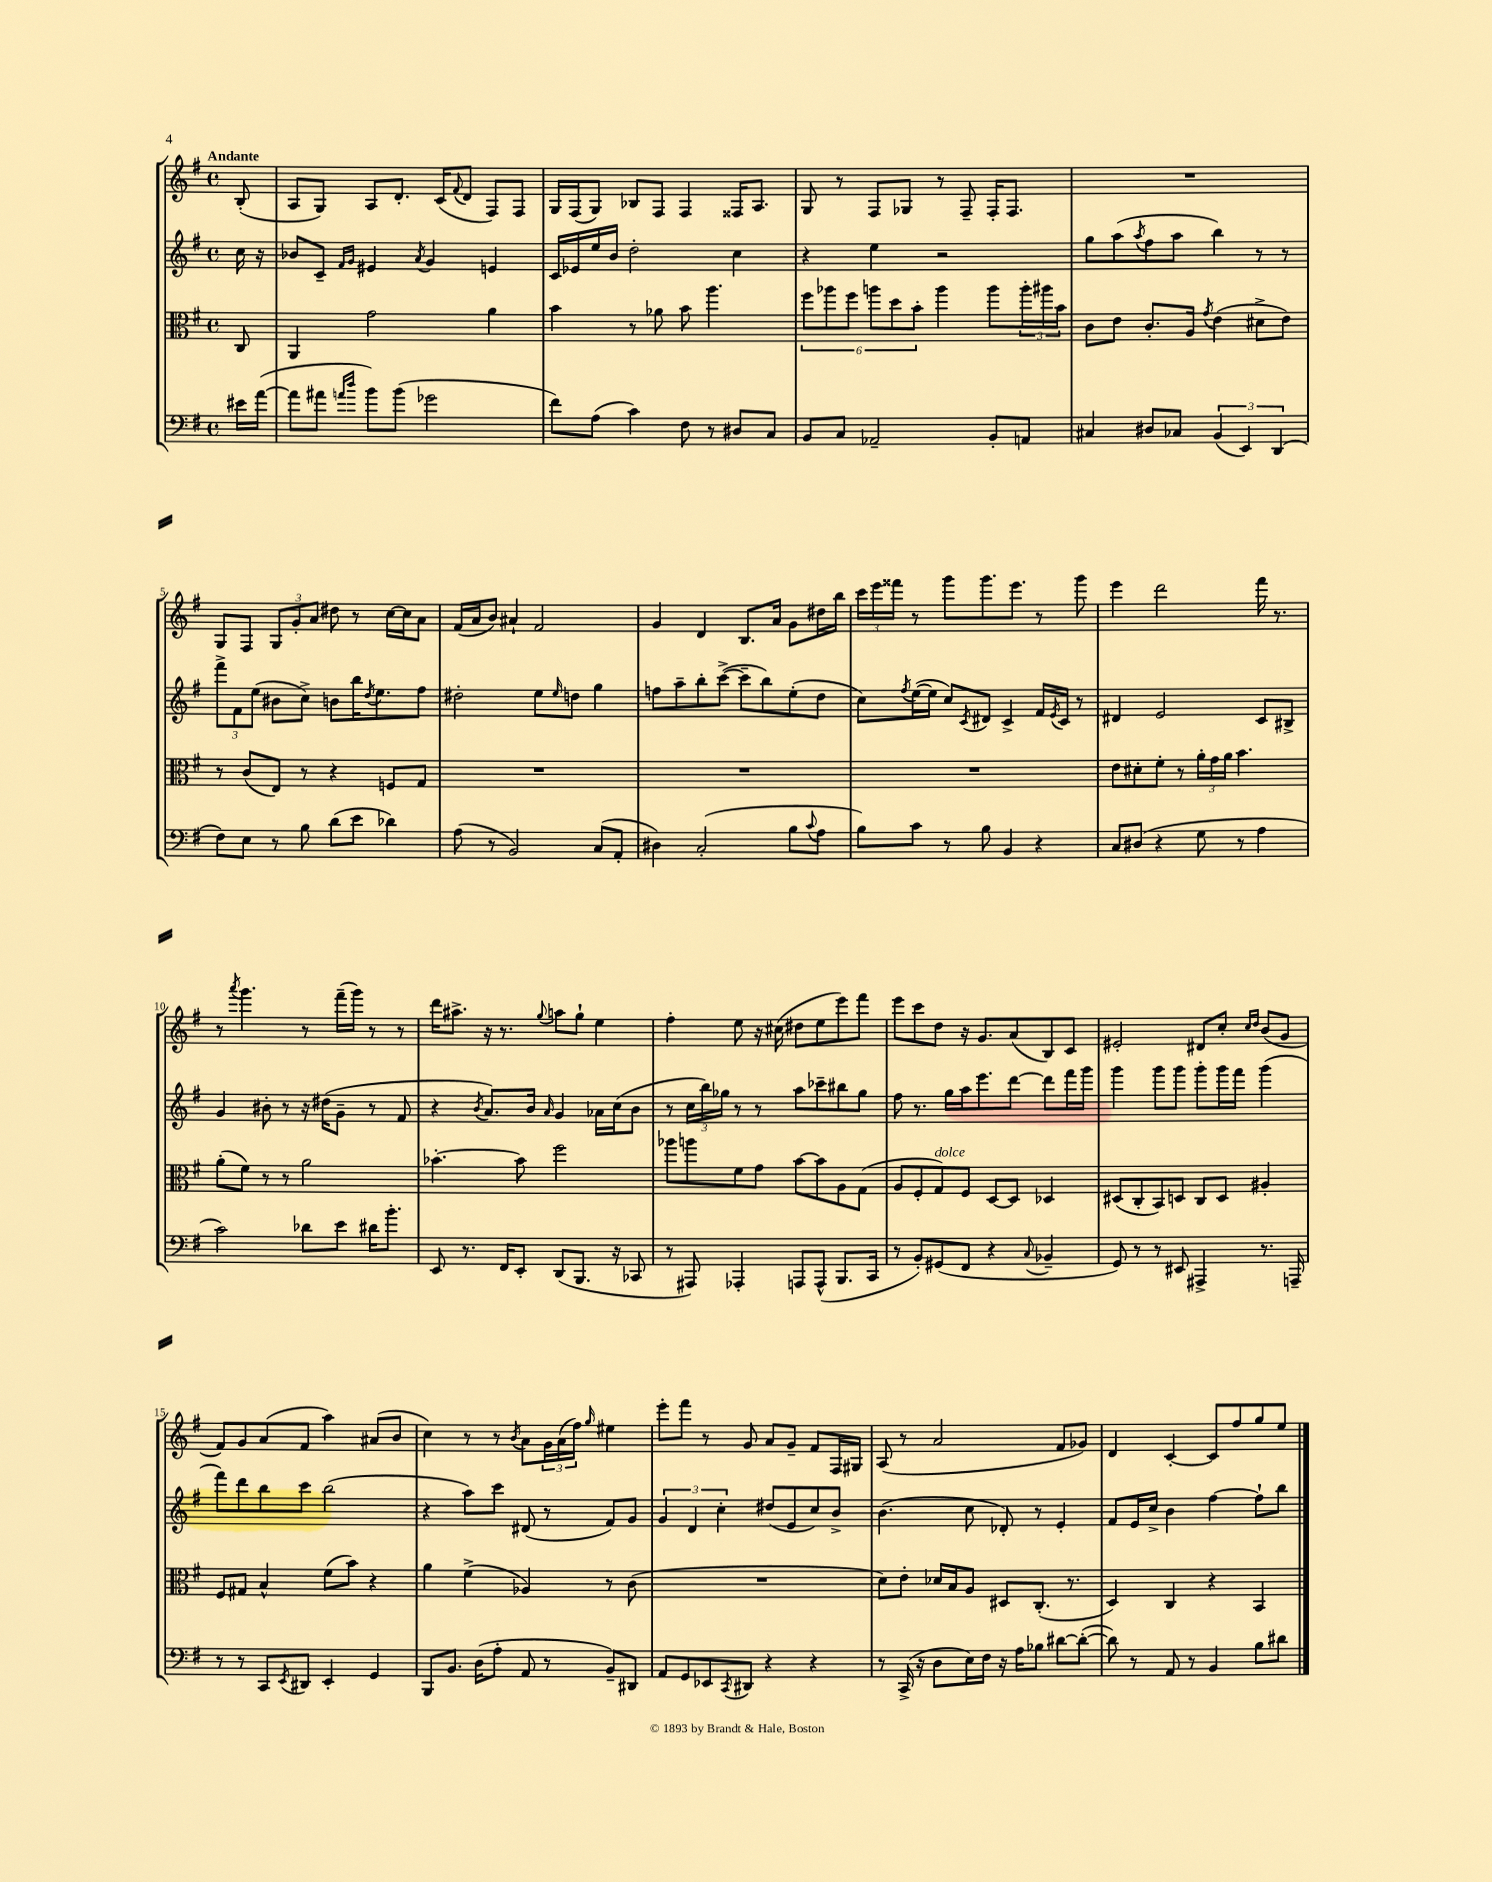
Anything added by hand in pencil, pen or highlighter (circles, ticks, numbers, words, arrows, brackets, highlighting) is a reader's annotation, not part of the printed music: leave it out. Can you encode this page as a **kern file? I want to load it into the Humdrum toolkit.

**kern	**kern	**kern	**kern
*staff4	*staff3	*staff2	*staff1
*clefF4	*clefC3	*clefG2	*clefG2
*k[f#]	*k[f#]	*k[f#]	*k[f#]
*M4/4	*M4/4	*M4/4	*M4/4
*met(c)	*met(c)	*met(c)	*met(c)
16e#	8C	16cc	(8B'
([16a	.	16r	.
=	=	=	=
8a]	4AA	8b-	8A
8a#	.	8c~	8G)
16qqa	.	16qqf#	.
16qqdd	.	16qqg	.
8b)	2g	4e#	8A
(8b	.	.	8.d'
.	.	8qa	.
2g-	.	4g	.
.	.	.	(16c
.	.	.	8qqf#
.	.	.	8d
.	4a	4e	8F#)
.	.	.	8F#
=	=	=	=
8f#)	4b	16c	16G
.	.	16e-	(16F#
(8A	.	16ee	8G)
.	.	16b	.
4c)	8r	2dd'	8B-
.	8a-	.	8F#
8F#	8b	.	4F#
8r	4.aa	.	.
8D#	.	4cc	16F##
.	.	.	8.A
8C	.	.	.
=	=	=	=
8BB	12ff#	4r	8G
.	12aa-	.	.
8C	.	.	8r
.	12ff#	.	.
2AA-~	12aa	4ee	8F#
.	12dd	.	.
.	.	.	8G-
.	12b'	.	.
.	4aa	2r	8r
.	.	.	8F#~
8BB'	8aa	.	16F#'
.	.	.	8.F#
8AA	24aa'	.	.
.	24aa#	.	.
.	24b	.	.
=	=	=	=
4C#	8c	8gg	1r
.	8e	(8aa	.
.	.	8qaa	.
8D#	8.c'	8ff#	.
8C-	.	8aa	.
.	16A	.	.
.	8qg	.	.
(6BB	(4e	4bb)	.
6EE)	.	.	.
.	8d#^	8r	.
(6DD	.	.	.
.	8e)	8r	.
=	=	=	=
8F#)	8r	12fff#^	8G
.	.	12f#	.
8E	(8c	.	8F#
.	.	(12ee	.
8r	8E)	8b#	12G
.	.	.	12g'
8B	8r	8cc^)	.
.	.	.	12a
(8d	4r	8b	8dd#
8e	.	16bb	8r
.	.	8qdd	.
.	.	8.ee	.
4d-)	8F	.	[16cc
.	.	.	16cc]
.	8G	8ff#	8a
=	=	=	=
(8A	1r	2dd#'	(16f#
.	.	.	16a
8r	.	.	8b)
2BB)	.	.	4a#`
.	.	8ee	2f#
.	.	16qqee	.
.	.	8dd	.
(8C	.	4gg	.
8AA'	.	.	.
=	=	=	=
4D#)	1r	8ff	4g
.	.	8aa~	.
(2C'	.	8bb'	4d
.	.	([8ccc^	.
.	.	8ccc~]	8.B
.	.	8bb)	.
.	.	.	16a
8B	.	(8ee'	8g
8qqc	.	.	.
8A	.	8dd	16dd#
.	.	.	16bb
=	=	=	=
8B)	1r	8cc)	24ccc
.	.	.	24eee
.	.	.	24fff##
.	.	8qff#	.
8c	.	([16ee	8r
.	.	16ee]	.
8r	.	8cc)	8ggg
.	.	8qc	.
8B	.	8d#	8.ggg
4BB	.	4c^	.
.	.	.	8.eee
4r	.	16f#	8r
.	.	8qe	.
.	.	16c	.
.	.	8r	8ggg
=	=	=	=
8C	8e	4d#	4eee
(8D#	8d#'	.	.
4r	8f#'	2e	2ddd
.	8r	.	.
8G	24a'	.	.
.	24g	.	.
.	24a	.	.
8r	4.b	.	.
4A	.	8c	16fff#
.	.	.	8.r
.	.	8B#^	.
=	=	=	=
2c)	(8a'	4g	8r
.	.	.	8qaaa
.	8f#)	.	4.ggg
.	8r	8b#'	.
.	8r	8r	.
8d-	2a	16r	8r
.	.	(16dd#	.
8e	.	8g~	(16fff#~
.	.	.	16ggg)
16d#	.	8r	8r
8.b'	.	.	.
.	.	8f#	8r
=	=	=	=
8EE	[4.b-'	4r	16ddd
.	.	.	8.aa#^
8.r	.	.	.
.	.	8qb	.
.	.	8.a)	16r
16FF#	.	.	8.r
8EE'	8b-]	.	.
.	.	16b	.
.	.	16qqa	8qqgg
(8DD	2ff#	4g	8aa
8.BBB	.	.	8gg`
.	.	16a-	4ee
16r	.	(16cc	.
8CC-	.	8b	.
=	=	=	=
8r	8aa-	8r	4ff#'
8AAA#)	8aa	24cc	.
.	.	24bb)	.
.	.	24gg-	.
4AAA-'	8f#	8r	8ee
.	8g	8r	16r
.	.	.	(16cc#
8AAA	[8b	8aa	8dd#
(8AAA^^	8b]	8ccc-~	8ee
8.BBB	8A	8bb#	8eee)
.	(8G	8gg-	8fff#
16CC	.	.	.
=	=	=	=
8r	8A	8ff#	8eee
8BB')	8F#'	8.r	8ccc
(8GG#	8G)	.	8dd
.	.	16gg	.
8FF#	8F#	16aa	16r
.	.	8.eee	8.g
4r	[8D	.	.
.	8D]	[8ddd	(8a
8qqC	.	.	.
4BB-~	4D-	8ddd]	8B)
.	.	16fff#	8c
.	.	16ggg	.
=	=	=	=
8GG)	(8D#	4ggg	2e#'
8r	8C'	.	.
8r	8BB)	8ggg	.
8EE#	8D	8ggg	.
4AAA#^	8C	8ggg'	8d#
.	8D	16ggg	8cc'
.	.	16fff#	.
.	.	.	16qqcc
.	.	.	16qqdd
8.r	4A#'	(4ggg	(8b
.	.	.	8g
16AAA~	.	.	.
=	=	=	=
8r	8F#	8fff#)	8f#)
8r	8G#	8ddd	8g
8CC	4B^^	8bb	(8a
8qEE	.	.	.
8DD#	.	8ccc	8f#
4EE'	(8f#	(2bb	4aa)
.	8b)	.	.
4GG	4r	.	(8a#
.	.	.	8b
=	=	=	=
8BBB	4a	4r	4cc)
8.BB	.	.	.
.	(4f#^	8aa)	8r
(16D	.	.	.
8A'	.	8ccc	8r
.	.	.	8qb
8AA	4A-)	(8d#	8a
8r	.	8r	24g
.	.	.	(24a
.	.	.	24ff#)
.	.	.	16qqgg
8BB~)	8r	8f#)	4ee#
8DD#	(8c	8g	.
=	=	=	=
8AA	1r	6g	8eee'
8GG	.	.	8fff#
.	.	6d	.
8EE-	.	.	8r
.	.	6cc'	.
8qCC	.	.	.
8DD#	.	.	8g
4r	.	(8dd#	8a
.	.	8e	8g~
4r	.	8cc)	8f#
.	.	8b^	16F#
.	.	.	16G#
=	=	=	=
8r	8d)	(4.b	(8A
(16CC^	8e'	.	8r
16r	.	.	.
8D	16d-	.	2a
.	16B	.	.
16E)	8A	8cc	.
16F#	.	.	.
16r	8D#	8d-')	.
16A	.	.	.
8B-	(8.C'	8r	.
[8d#	.	4e'	8f#
.	8.r	.	.
(8d#'_	.	.	8g-)
=	=	=	=
8d#])	4D)	8f#	4d
8r	.	16e	.
.	.	16cc^	.
8AA	4C	4b	[4c'
8r	.	.	.
4BB	4r	[4ff#	8c]
.	.	.	8ff#
8B	4BB	8ff#`]	8gg
8d#	.	8bb	8ee
==	==	==	==
*-	*-	*-	*-
